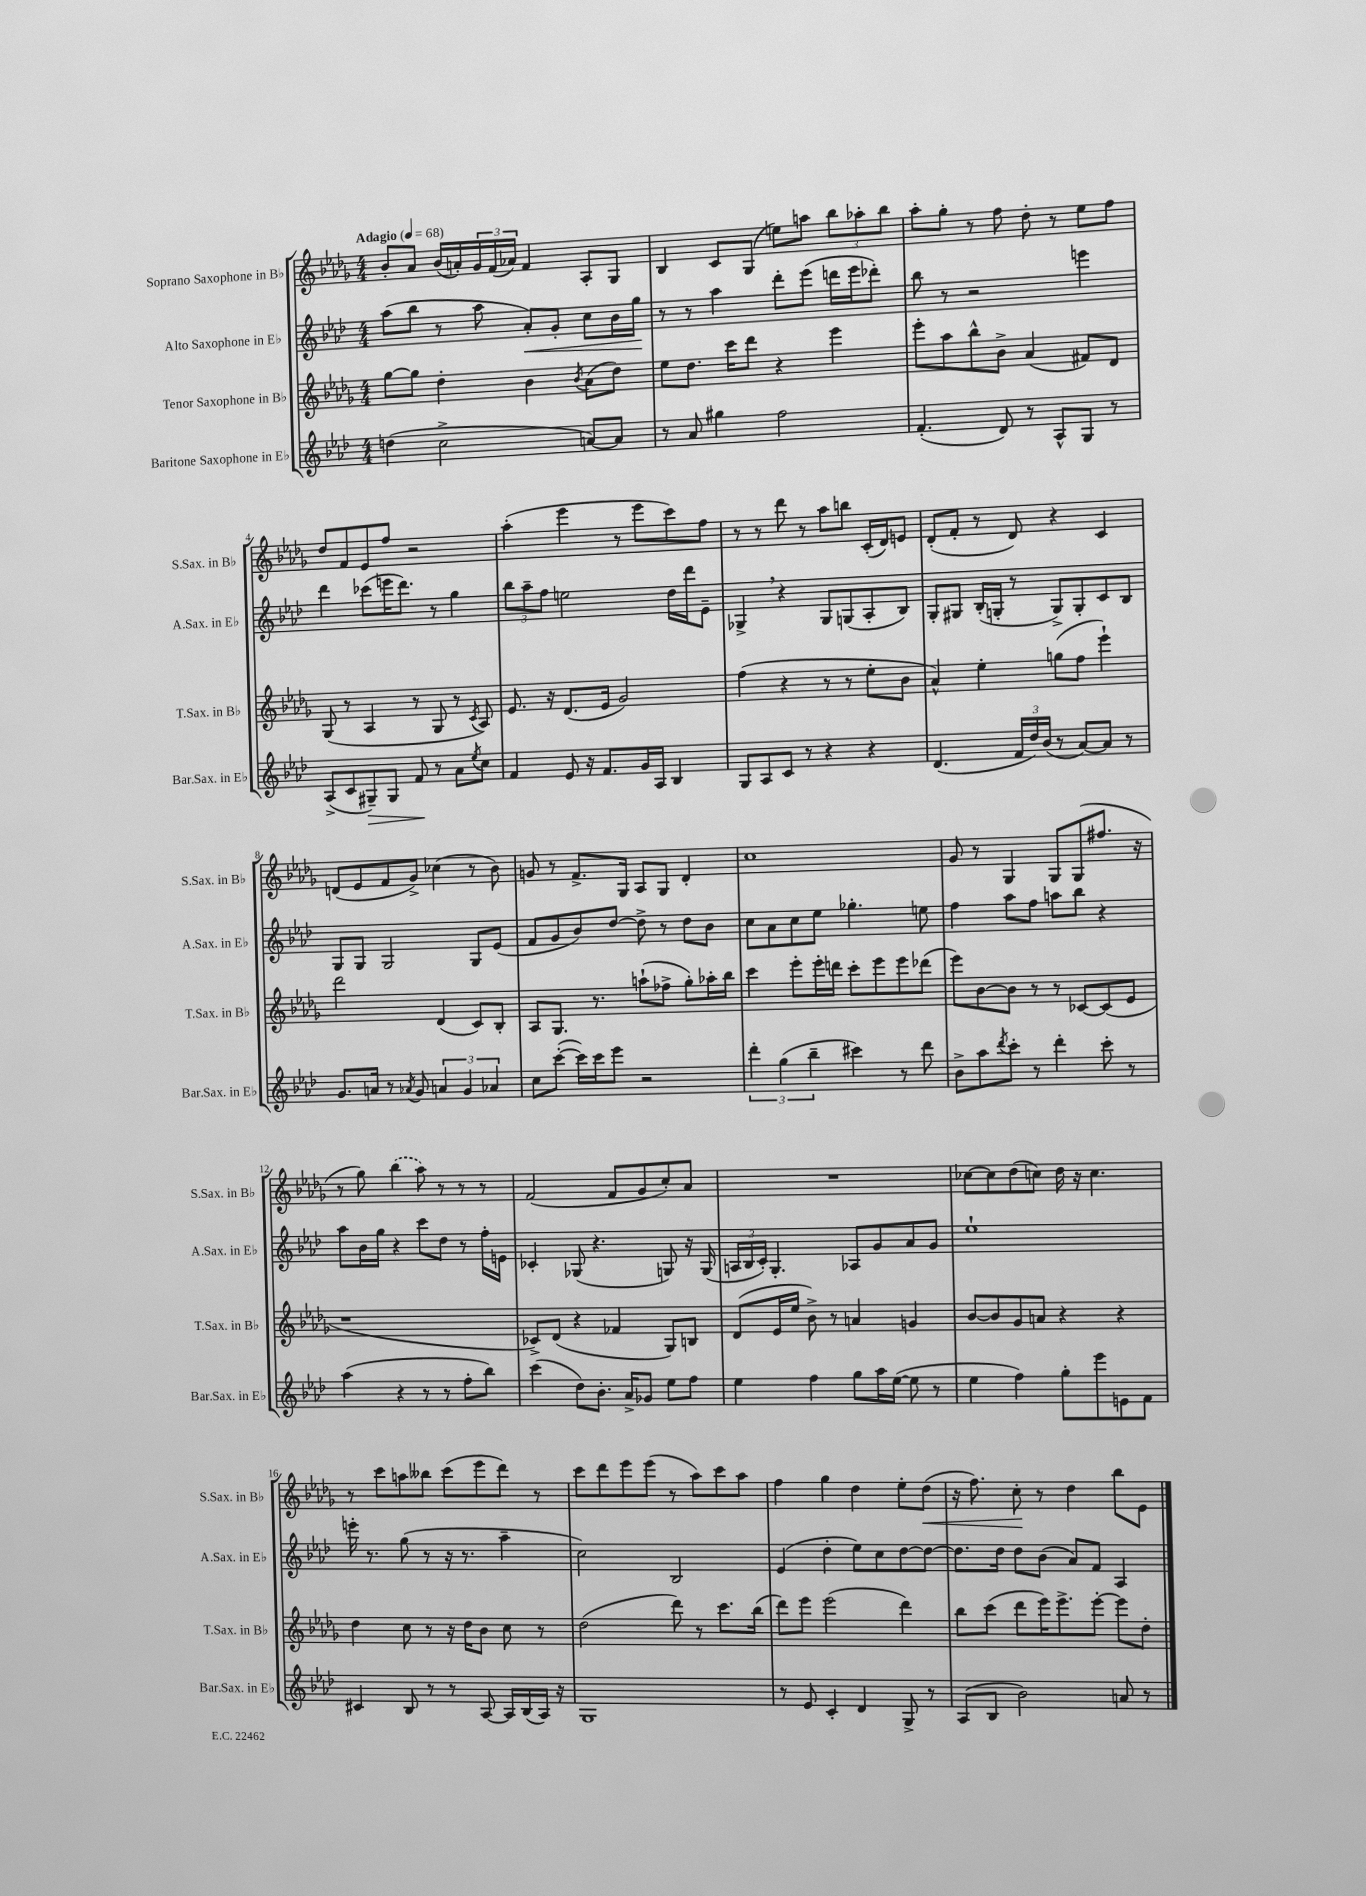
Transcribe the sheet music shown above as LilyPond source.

<<
\new StaffGroup <<
\new Staff = "s0" \with { instrumentName = "Soprano Saxophone in Bb" shortInstrumentName = "S.Sax. in Bb" } {
    \clef treble \key des \major \numericTimeSignature \time 4/4 \tempo "Adagio" 4 = 68
    bes'8-. aes'8 bes'16( a'16-.) \tuplet 3/2 { ges'16 f'16( aes'16) } f'4 aes8-. ges8 |
    bes4 c'8 ges8( e''8) a''8 \tuplet 3/2 { bes''8 aes''8-. bes''8 } |
    aes''8-. ges''8-. r8 f''8 des''8-. r8 ees''8 f''8 |
    des''8 f'8 ees'8 f''8 r2 |
    aes''4-.( ees'''4 r8 ees'''8 c'''8) f''8 |
    r8 r8 des'''8 r8 aes''8 b''8 c'16-.( des'16) e'8 |
    des'8-.( f'8-. r8 des'8) r4 c'4 |
    d'8( ees'8 f'8 ges'8->) ces''4( r8 bes'8) |
    g'8 r8 f'8.-> ges16 aes8 ges8 des'4-. |
    c''1 |
    ges'8 r8 ges4 ges8 ges8( fis''8. r16 |
    r8 ges''8) \once \slurDashed bes''4( aes''8) r8 r8 r8 |
    f'2( f'8 ges'8 c''8-.) aes'8 |
    R1 |
    ces''8~ ces''8 des''8( c''8) des''16 r16 c''4. |
    r8 c'''8 a''8 beses''8 c'''8( ees'''8 des'''8) r8 |
    c'''8 des'''8 ees'''8 ees'''8( r8 aes''8) c'''8 aes''8 |
    f''4 ges''4 des''4 ees''8-. des''8\<( |
    r16 f''8.) c''8-.\! r8 des''4 bes''8 ees'8 \bar "|." |
}
\new Staff = "s1" \with { instrumentName = "Alto Saxophone in Eb" shortInstrumentName = "A.Sax. in Eb" } {
    \clef treble \key aes \major \numericTimeSignature \time 4/4
    aes''8( bes''8 r8 aes''8 aes'8-.\<) g'8-. c''8 bes'16 g''16\! |
    r8 r8 aes''4 des'''8-. ees'''8( d'''16 ees'''16 des'''8-.) |
    bes''8 r8 r2 e'''4 |
    des'''4 ces'''8( e'''16 des'''8.) r8 g''4 |
    \tuplet 3/2 { bes''8 aes''8-- f''8 } e''2 des''16 des'''16 ees'8-- |
    ges4-> \breathe r4 ges8 g8( aes8-. bes8) |
    g8-. gis8 bes16-.( g16-. r8 g8->) g8-. c'8 bes8 |
    g8 g8 g2 g8 ees'8( |
    f'8 g'8 bes'8) des''8~ des''8-> r8 des''8 bes'8 |
    c''8 aes'8 c''8 ees''8 ges''4.-. e''8 |
    f''4 aes''8 f''8 a''8 bes''8 r4 |
    aes''8 bes'16 g''16 r4 c'''8 des''8 r8 f''16-. e'16 |
    ces'4-. ges8( r4. g8) r16 g16( |
    \tuplet 3/2 { a16 bes16 c'16-.) } g4.-. aes8 g'8 aes'8 g'8 |
    ees''1-! |
    e'''16-. r8. g''8( r8 r16 r8. aes''4-- |
    c''2) bes2 |
    ees'4( des''4-. ees''8) c''8 des''8~ des''8~ |
    des''8. des''16 des''8 bes'8( aes'8) f'8 aes4 \bar "|." |
}
\new Staff = "s2" \with { instrumentName = "Tenor Saxophone in Bb" shortInstrumentName = "T.Sax. in Bb" } {
    \clef treble \key des \major \numericTimeSignature \time 4/4
    ges''8~ ges''8 des''4-. bes'4 \acciaccatura { bes'8 } aes'8( des''8) |
    ees''8 des''8. c'''16 des'''8 r4 ees'''4 |
    ees'''8-. aes''8 bes''8-^ bes'8-> aes'4( fis'8) des'8 |
    ges8( r8 aes4 r8 ges8 r8 \acciaccatura { c'8 } aes8) |
    ees'8. r16 des'8.( ees'16 ges'2) |
    f''4( r4 r8 r8 ees''8-. bes'8 |
    aes'4-^) ees''4-. g''8( f''8 ees'''4-!) |
    des'''2 des'4( c'8) bes8-. |
    aes8 ges8. r8. a''8-!( fes''8-> ges''8-.) aes''16-. bes''16 |
    c'''4 ees'''8-. ees'''16-. d'''16 c'''8-. ees'''8 ees'''8 des'''8( |
    ees'''8) bes'8~ bes'8 r8 r8 ces'8~ ces'8( ees'8 |
    r1 |
    ces'8->) des'8( r4 fes'4 ges8) b8 |
    des'8( ees'16 ees''16 bes'8->) r8 a'4 g'4 |
    bes'8~ bes'8 ges'8 a'8 r4 r4 |
    des''4 c''8 r8 r16 des''16 bes'8 c''8 r8 |
    des''2( des'''8) r8 c'''8. bes''16( |
    des'''8) ees'''8 ees'''2( des'''4) |
    bes''8 c'''8( des'''8 ees'''16) ees'''8.-> ees'''8~-. ees'''8 des''8-. \bar "|." |
}
\new Staff = "s3" \with { instrumentName = "Baritone Saxophone in Eb" shortInstrumentName = "Bar.Sax. in Eb" } {
    \clef treble \key aes \major \numericTimeSignature \time 4/4
    d''4( c''2-> a'8~) a'8 |
    r8 aes'8 gis''4 f''2 |
    f'4.-.( des'8) r8 aes8-^ g8 r8 |
    aes8->( c'8 gis8--\>) gis8 f'8\! r8 aes'8 \acciaccatura { ees''8 } c''8 |
    f'4 ees'8 r16 f'8. g'16 aes16 bes4 |
    g8 aes8 c'8 r8 r4 r4 |
    des'4.( \tuplet 3/2 { f'16 des''16) bes'16( } r8 aes'8~) aes'8 r8 |
    g'8. a'16 r8 \acciaccatura { aes'8 } g'8 \tuplet 3/2 { a'4 g'4 aes'4 } |
    c''8 c'''8~-.( c'''16) c'''16 ees'''8 r2 |
    \tuplet 3/2 { des'''4-. g''4( bes''4-- } cis'''4) r8 des'''8 |
    bes'8-> aes''8 \acciaccatura { des'''8 } c'''8-. r8 des'''4-. c'''8-. r8 |
    aes''4( r4 r8 r8 f''8-. bes''8) |
    c'''4( des''8) bes'8.-. aes'16-> ges'8 ees''8 f''8 |
    ees''4 f''4 g''8 aes''16 ees''16~( ees''8 r8 |
    ees''4 f''4) g''8-. ees'''8 e'8 f'8 |
    cis'4 bes8 r8 r8 aes8~ aes16 bes16( aes16) r16 |
    g1 |
    r8 ees'8 c'4-. des'4 g8-> r8 |
    aes8( bes8 bes'2) a'8 r8 \bar "|." |
}
>>
>>
